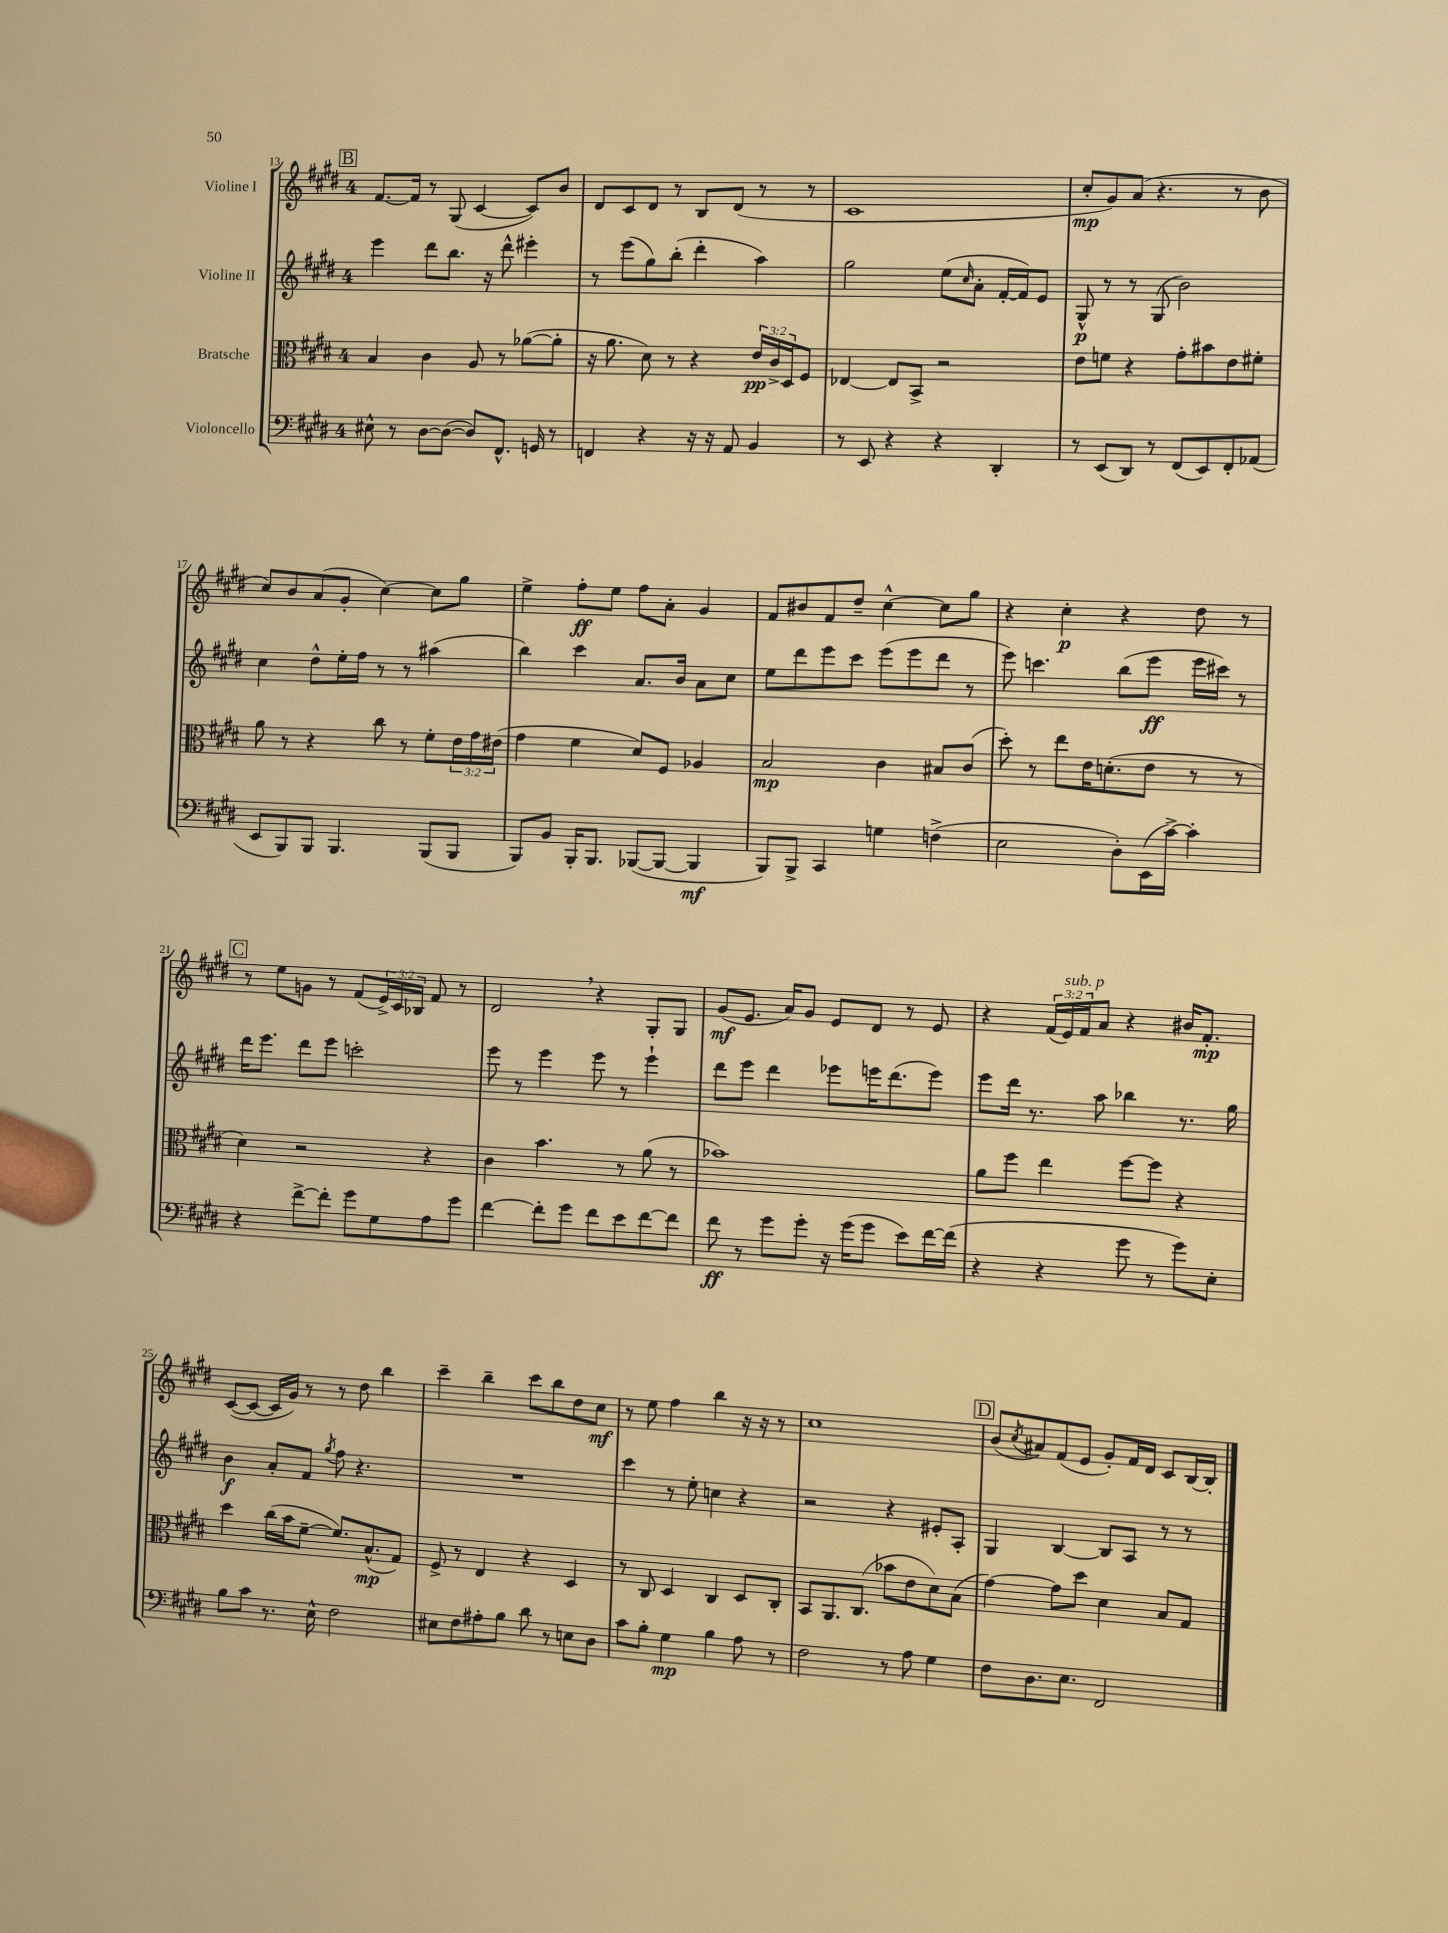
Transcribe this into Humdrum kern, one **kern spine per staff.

**kern	**dynam	**kern	**dynam	**kern	**dynam	**kern	**dynam
*part4	*part4	*part3	*part3	*part2	*part2	*part1	*part1
*staff4	*staff4	*staff3	*staff3	*staff2	*staff2	*staff1	*staff1
*I"Violoncello	*	*I"Bratsche	*	*I"Violine II	*	*I"Violine I	*
*clefF4	*	*clefC3	*	*clefG2	*	*clefG2	*
*k[f#c#g#d#]	*	*k[f#c#g#d#]	*	*k[f#c#g#d#]	*	*k[f#c#g#d#]	*
*M4/4	*	*M4/4	*	*M4/4	*	*M4/4	*
!!LO:REH:place=s1:t=B
=13	=13	=13	=13	=13	=13	=13	=13
8E#X^^\	.	4B/	.	4eee\	.	[8.f#/L	.
8r	.	.	.	.	.	.	.
.	.	.	.	.	.	16f#/Jk]	.
[8D#\L	.	4c#\	.	8ddd#\L	.	8r	.
(8D#\J_	.	.	.	8.bb\J	.	(8G#/	.
8D#/L])	.	8A/	.	.	.	[4c#/	.
.	.	.	.	16r	.	.	.
8.FF#^^/J	.	8r	.	8ddd#^^\	.	.	.
.	.	([8a-X\L	.	4eee#X'\	.	8c#/L])	.
16GGn/	.	.	.	.	.	.	.
8r	.	8a-'\J]	.	.	.	8b/J	.
=14	=14	=14	=14	=14	=14	=14	=14
4FFn/	.	16r	.	8r	.	8d#/L	.
.	.	8.a\	.	.	.	.	.
.	.	.	.	(8eee\L	.	8c#/	.
4r	.	8d#\)	.	8gg#\)	.	8d#/J	.
.	.	8r	.	(8bb'\J	.	8r	.
16r	.	4r	.	4ddd#'\	.	8B/L	.
16r	.	.	.	.	.	.	.
8AA/	.	.	.	.	.	(8d#/J	.
4BB/	.	24e/LL	pp	4aa\)	.	8r	.
.	.	24c#^/	.	.	.	.	.
.	.	24D#/J	.	.	.	.	.
.	.	8F#/J	.	.	.	8r	.
=15	=15	=15	=15	=15	=15	=15	=15
8r	.	[4E-X/	.	2gg#\	.	1c#	.
8EE/	.	.	.	.	.	.	.
4r	.	8E-/L]	.	.	.	.	.
.	.	8BB^/J	.	.	.	.	.
4r	.	2r	.	(8ee\L	.	.	.
.	.	.	.	16qqcc#/	.	.	.
.	.	.	.	8a'\J	.	.	.
4DD#'/	.	.	.	[16f#'/LL	.	.	.
.	.	.	.	16f#/J])	.	.	.
.	.	.	.	8e/J	.	.	.
=16	=16	=16	=16	=16	=16	=16	=16
8r	.	8e\L	.	8G#^^/	p	8cc#'/L	mp
(8EE/L	.	8fn\J	.	8r	.	8g#/)	.
8DD#/J)	.	4r	.	8r	.	(8a/J	.
8r	.	.	.	(8G#/	.	4.r	.
(8FF#/L	.	8g#'\L	.	2b\)	.	.	.
8EE/)	.	8b#X\	.	.	.	.	.
8FF#'/	.	8e\	.	.	.	8r	.
(8AA-X/J	.	8f#X'\J	.	.	.	8b\	.
!!LO:LB:g=z
=17	=17	=17	=17	=17	=17	=17	=17
8EE/L	.	8a\	.	4cc#\	.	8cc#/L)	.
8BBB/)	.	8r	.	.	.	8b/	.
8BBB/J	.	4r	.	8dd#^^\L	.	(8a/	.
4.BBB/	.	.	.	16ee'\L	.	8g#'/J	.
.	.	.	.	16ff#\JJ	.	.	.
.	.	8cc#\	.	8r	.	[4cc#\)	.
.	.	8r	.	8r	.	.	.
(8BBB/L	.	8f#'\L	.	(4aa#X\	.	8cc#\L]	.
8BBB/J	.	24e\L	.	.	.	8gg#\J	.
.	.	24g#\	.	.	.	.	.
.	.	(24e#X\JJ	.	.	.	.	.
=18	=18	=18	=18	=18	=18	=18	=18
8BBB/L)	.	4g#\	.	4bb\)	.	4ee^\	.
8BB/J	.	.	.	.	.	.	.
16BBB'/KL	.	4f#\	.	4ccc#\	.	8ff#'\L	ff
8.BBB/J	.	.	.	.	.	.	.
.	.	.	.	.	.	8ee\J	.
([8BBB-X/L	.	8d#/L)	.	8.a/L	.	8ff#\L	.
8BBB-/J_	.	8F#/J	.	.	.	8a'\J	.
.	.	.	.	16b/Jk	.	.	.
4BBB-/]	mf	4A-X/	.	8a\L	.	4g#/	.
.	.	.	.	8cc#\J	.	.	.
=19	=19	=19	=19	=19	=19	=19	=19
8BBB/L)	.	2B/	mp	8ee\L	.	8f#/L	.
8BBB^/J	.	.	.	8ddd#\	.	8b#X/	.
4CC#/	.	.	.	8eee\	.	8f#/	.
.	.	.	.	8ccc#\J	.	8dd#~/J	.
4Gn\	.	4c#\	.	(8eee\L	.	[4cc#^^\	.
.	.	.	.	8eee\	.	.	.
(4Fn^\	.	8B#X/L	.	8ddd#\J	.	8cc#\L]	.
.	.	(8c#/J	.	8r	.	8gg#\J	.
=20	=20	=20	=20	=20	=20	=20	=20
2E\	.	8dd#'\)	.	8eee\)	.	4r	.
.	.	8r	.	4.cccn\	.	.	.
.	.	8ee\L	.	.	.	4cc#'\	p
.	.	16e\K	.	.	.	.	.
.	.	(8.dn'\	.	.	.	.	.
8D#'\L)	.	.	.	(8bb\L	.	4r	.
(16EE\L	.	8e\J	.	8eee\J	ff	.	.
[16c#^\JJ)	.	.	.	.	.	.	.
4c#'\]	.	8r	.	16eee\LL	.	8dd#\	.
.	.	.	.	16ccc#X\JJ)	.	.	.
.	.	8r	.	8r	.	8r	.
!!LO:LB:g=z
!!LO:REH:place=s1:t=C
=21	=21	=21	=21	=21	=21	=21	=21
4r	.	4d#\)	.	16ddd#\KL	.	8r	.
.	.	.	.	8.eee\J	.	.	.
.	.	.	.	.	.	8ee\L	.
[8f#^\L	.	2r	.	8ddd#\L	.	8gn\J	.
8f#'\J]	.	.	.	8eee\J	.	8r	.
8g#\L	.	.	.	2cccn'\	.	(8f#/L	.
8G#\	.	.	.	.	.	24e^/L)	.
.	.	.	.	.	.	24c#/	.
.	.	.	.	.	.	24B-X/JJ	.
8A\	.	4r	.	.	.	8f#/	.
8g#\J	.	.	.	.	.	8r	.
=22	=22	=22	=22	=22	=22	=22	=22
[4f#\	.	4c#\	.	8eee\	.	2d#,/	.
.	.	.	.	8r	.	.	.
8f#'\L]	.	4.b\	.	4eee\	.	.	.
8g#\J	.	.	.	.	.	.	.
8f#\L	.	.	.	8eee\	.	4r	.
8e\	.	8r	.	8r	.	.	.
[8f#\	.	(8a\	.	4eee`\	.	8G#'/L	.
8f#\J]	.	8r	.	.	.	8G#/J	.
=23	=23	=23	=23	=23	=23	=23	=23
8f#\	ff	1b-X)	.	8ddd#\L	.	(8g#/L	mf
8r	.	.	.	8eee\J	.	8.e/J	.
8g#\L	.	.	.	4ddd#\	.	.	.
.	.	.	.	.	.	16a/KL)	.
8g#'\J	.	.	.	.	.	8g#/J	.
16r	.	.	.	8eee-X\L	.	8e/L	.
(16g#\KL	.	.	.	.	.	.	.
8g#\J	.	.	.	16eeen\K	.	8d#/J	.
.	.	.	.	(8.ddd#\	.	.	.
8e\L)	.	.	.	.	.	8r	.
[16f#\L	.	.	.	8eee\J)	.	8e/	.
(16f#\JJ]	.	.	.	.	.	.	.
=24	=24	=24	=24	=24	=24	=24	=24
4r	.	8a\L	.	8eee\L	.	4r	.
.	.	8ff#\J	.	16ddd#\Jk	.	.	.
.	.	.	.	8.r	.	.	.
4r	.	4ee\	.	.	.	(24f#/LL	.
!	!	!	!	!	!	!LO:TX:a:i:t=sub. p	!
.	.	.	.	.	.	24e/)	.
.	.	.	.	.	.	24f#/J	.
.	.	.	.	8aa\	.	8a/J	.
8g#\	.	[8ff#\L	.	4bb-X\	.	4r	.
8r	.	8ff#\J]	.	.	.	.	.
8g#\L)	.	4r	.	8.r	.	16b#X/KL	.
.	.	.	.	.	.	8.f#'/J	mp
8E'\J	.	.	.	.	.	.	.
.	.	.	.	16gg#\	.	.	.
!!LO:LB:g=z
=25	=25	=25	=25	=25	=25	=25	=25
8B\L	.	4dd#\	.	4b\	f	([8c#/L	.
8c#\J	.	.	.	.	.	8c#/J_	.
8.r	.	(16cc#\LL	.	8a'/L	.	16c#/LL]	.
.	.	16b\J	.	.	.	16g#/JJ)	.
.	.	[8f#~\J	.	8f#/J	.	8r	.
16E^^\	.	.	.	.	.	.	.
.	.	.	.	8qgg#/	.	.	.
2F#\	.	8.f#/L])	.	8ff#\	.	8r	.
.	.	.	.	4.r	.	8dd#\	.
.	.	(8.B^^/	mp	.	.	.	.
.	.	.	.	.	.	4bb\	.
.	.	8G#/J)	.	.	.	.	.
=26	=26	=26	=26	=26	=26	=26	=26
8E#X\L	.	8F#^/	.	1r	.	4ccc#~\	.
8F#\	.	8r	.	.	.	.	.
8A#X'\	.	4E/	.	.	.	4bb~\	.
8B\J	.	.	.	.	.	.	.
8d#\	.	4r	.	.	.	8ccc#\L	.
8r	.	.	.	.	.	8bb\	.
8En\L	.	4D#/	.	.	.	8dd#\	.
8D#\J	.	.	.	.	.	8cc#\J	mf
=27	=27	=27	=27	=27	=27	=27	=27
8c#\L	.	8r	.	4ccc#\	.	8r	.
8B'\J	.	8C#/	.	.	.	8ee\	.
4G#\	mp	4D#/	.	8r	.	4ff#\	.
.	.	.	.	8ee'\	.	.	.
4B\	.	4C#/	.	4ccn\	.	4bb\	.
8A\	.	8D#/L	.	4r	.	16r	.
.	.	.	.	.	.	16r	.
8r	.	8C#'/J	.	.	.	8r	.
=28	=28	=28	=28	=28	=28	=28	=28
2F#\	.	8BB/L	.	2r	.	1cc#	.
.	.	8.AA/	.	.	.	.	.
.	.	(8.C#/J	.	.	.	.	.
8r	.	8b-X\L	.	4r	.	.	.
8A\	.	8e\	.	.	.	.	.
4G#\	.	8d#\)	.	8e#X'/L	.	.	.
.	.	(8B\J	.	8A'/J	.	.	.
!!LO:REH:place=s1:t=D
=29	=29	=29	=29	=29	=29	=29	=29
8F#\L	.	[4g#\)	.	4G#/	.	(8b/L	.
.	.	.	.	.	.	8qcc#/	.
8.D#\	.	.	.	.	.	8a#X/)	.
.	.	8g#\L]	.	[4B/	.	(8f#/	.
8.E\J	.	.	.	.	.	.	.
.	.	8dd#\J	.	.	.	8e/J	.
2FF#/	.	4d#\	.	8B/L]	.	8g#'/L)	.
.	.	.	.	8A/J	.	16f#/L	.
.	.	.	.	.	.	16d#/JJ	.
.	.	8B/L	.	8r	.	8c#/L	.
.	.	8G#/J	.	8r	.	[16B/L	.
.	.	.	.	.	.	16B'/JJ]	.
==	==	==	==	==	==	==	==
*-	*-	*-	*-	*-	*-	*-	*-
